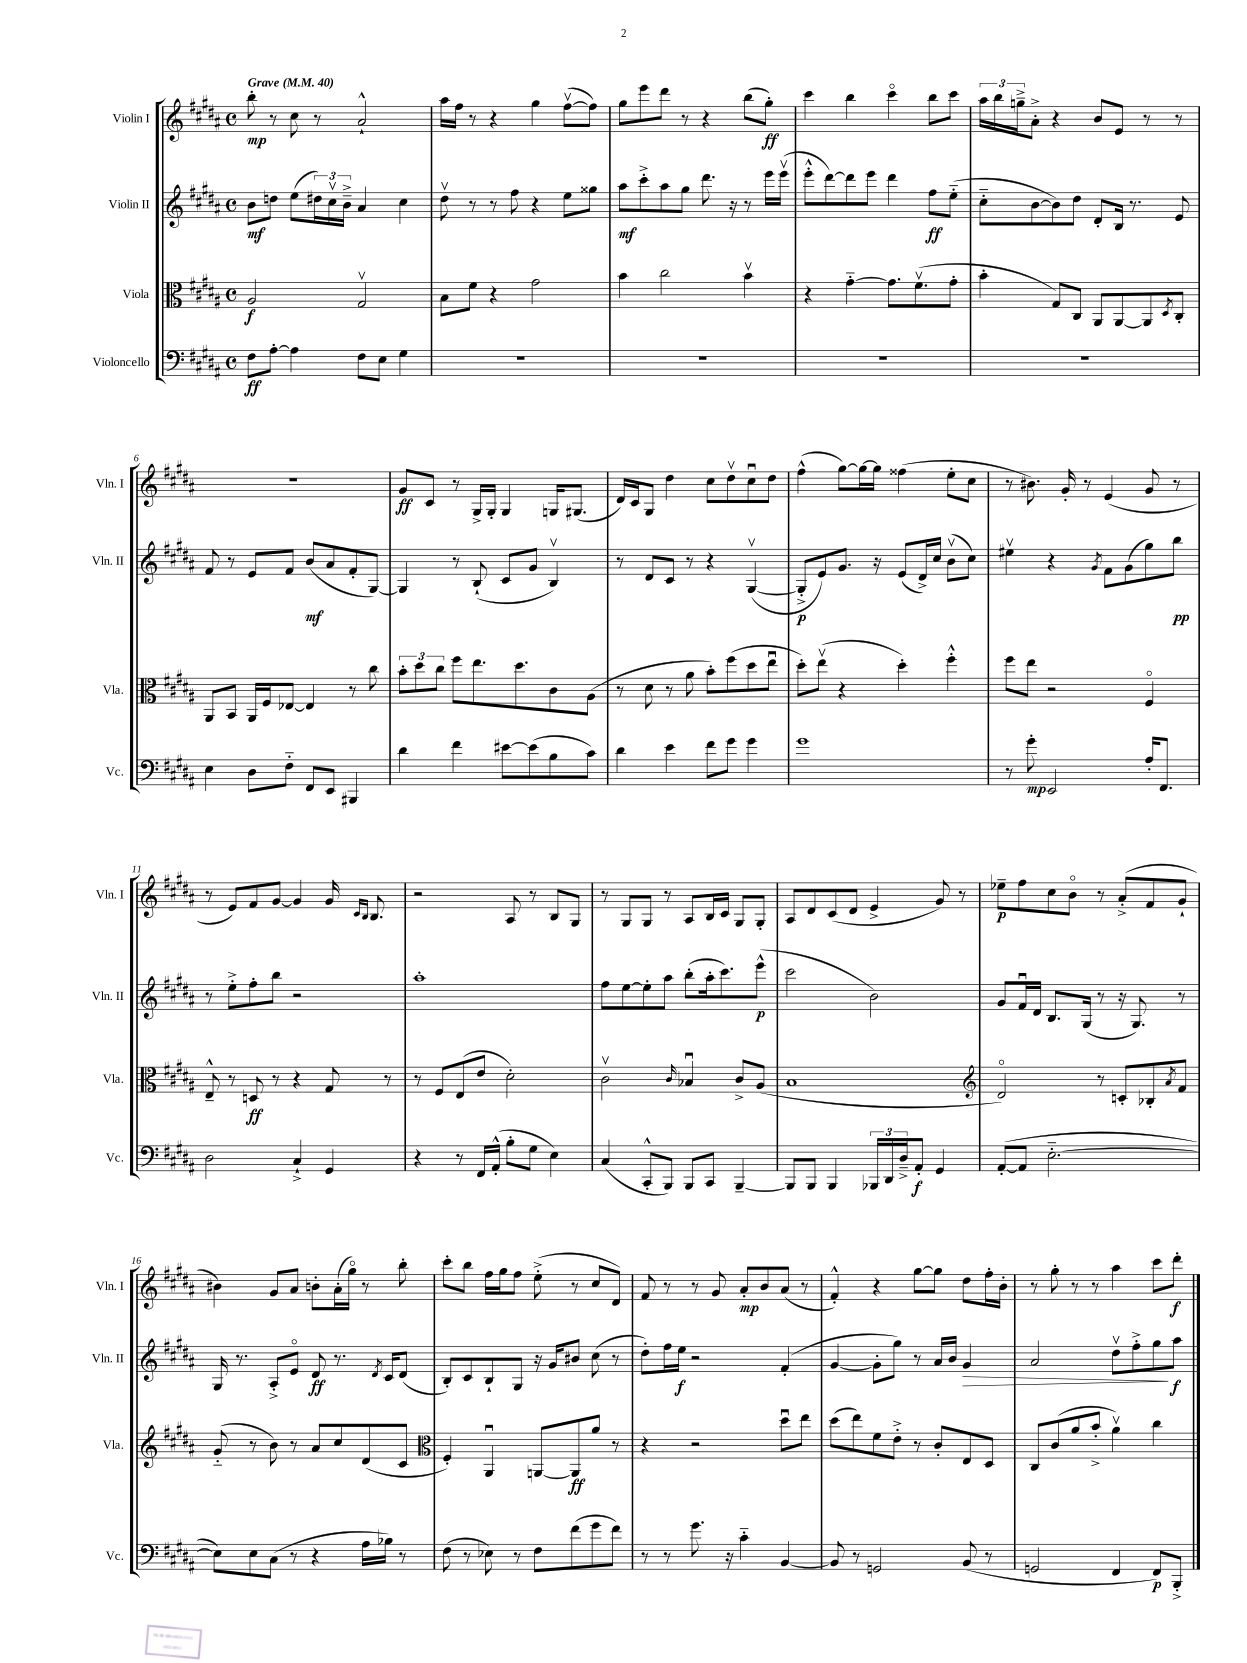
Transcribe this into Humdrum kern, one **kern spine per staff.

**kern	**dynam	**kern	**dynam	**kern	**dynam	**kern	**dynam
*part4	*part4	*part3	*part3	*part2	*part2	*part1	*part1
*staff4	*staff4	*staff3	*staff3	*staff2	*staff2	*staff1	*staff1
*I"Violoncello	*	*I"Viola	*	*I"Violin II	*	*I"Violin I	*
*I'Vc.	*	*I'Vla.	*	*I'Vln. II	*	*I'Vln. I	*
*clefF4	*	*clefC3	*	*clefG2	*	*clefG2	*
*k[f#c#g#d#a#]	*	*k[f#c#g#d#a#]	*	*k[f#c#g#d#a#]	*	*k[f#c#g#d#a#]	*
*M4/4	*	*M4/4	*	*M4/4	*	*M4/4	*
*met(c)	*	*met(c)	*	*met(c)	*	*met(c)	*
*MM40	*	*MM40	*	*MM40	*	*MM40	*
=1	=1	=1	=1	=1	=1	=1	=1
!	!	!	!	!	!	!LO:TX:a:B:t=Grave	!
8F#\L	ff	2A#/	f	8b\L	mf	8bb'\	mp
[8A#'\J	.	.	.	8ddn\J	.	8r	.
4A#\]	.	.	.	(8ee\L	.	8cc#\	.
.	.	.	.	24dd#X\L)	.	8r	.
.	.	.	.	24cc#v\	.	.	.
.	.	.	.	24b~^\JJ	.	.	.
8F#\L	.	2G#v/	.	4a#/	.	2a#`^^/	.
8E\J	.	.	.	.	.	.	.
4G#\	.	.	.	4cc#\	.	.	.
=2	=2	=2	=2	=2	=2	=2	=2
1r	.	8B\L	.	8dd#v\	.	16aa#\LL	.
.	.	.	.	.	.	16ff#\JJ	.
.	.	8f#\J	.	8r	.	8r	.
.	.	4r	.	8r	.	4r	.
.	.	.	.	8ff#\	.	.	.
.	.	2g#\	.	4r	.	4gg#\	.
.	.	.	.	8ee\L	.	([8ff#v\L	.
.	.	.	.	8gg##X\J	.	8ff#\J])	.
=3	=3	=3	=3	=3	=3	=3	=3
1r	.	4b\	.	8aa#\L	mf	8gg#\L	.
.	.	.	.	8ccc#'^\	.	8eee\	.
.	.	2cc#\	.	8aa#\	.	8ddd#\J	.
.	.	.	.	8gg#\J	.	8r	.
.	.	.	.	8.ddd#\	.	4r	.
.	.	.	.	16r	.	.	.
.	.	4bv\	.	8r	.	(8bb\L	.
.	.	.	.	16eee\LL	.	8gg#'\J)	ff
.	.	.	.	(16eeev\JJ	.	.	.
=4	=4	=4	=4	=4	=4	=4	=4
1r	.	4r	.	8eee'^^\L	.	4ccc#\	.
.	.	.	.	[8ddd#\)	.	.	.
.	.	[4g#\	.	8ddd#\]	.	4bb\	.
.	.	.	.	8eee\J	.	.	.
.	.	8.g#\L]	.	4ddd#\	.	4ccc#\	.
.	.	(8.f#v\	.	.	.	.	.
.	.	.	.	8ff#\L	ff	8bb\L	.
.	.	8g#'\J	.	(8ee\J	.	8ccc#\J	.
=5	=5	=5	=5	=5	=5	=5	=5
1r	.	4b'\	.	8cc#\L	.	24aa#\LL	.
.	.	.	.	.	.	24bb\	.
.	.	.	.	.	.	24ggn~^\J	.
.	.	.	.	[8b\	.	8a#'^\J	.
.	.	8G#/L)	.	8b\])	.	4r	.
.	.	8C#/J	.	8dd#\J	.	.	.
.	.	8AA#/L	.	8d#'/L	.	8b/L	.
.	.	[8AA#/	.	16B/Jk	.	8e/J	.
.	.	.	.	8.r	.	.	.
.	.	8AA#/]	.	.	.	8r	.
.	.	8qD#/	.	.	.	.	.
.	.	8C#'/J	.	8e/	.	8r	.
!!LO:LB:g=z
=6	=6	=6	=6	=6	=6	=6	=6
4E\	.	8AA#/L	.	8f#/	.	1r	.
.	.	8BB/J	.	8r	.	.	.
8D#\L	.	16AA#/LL	.	8e/L	.	.	.
.	.	16F#/J	.	.	.	.	.
8F#\J	.	[8E-X/J	.	8f#/J	.	.	.
8FF#/L	.	4E-/]	.	(8b/L	mf	.	.
8EE/J	.	.	.	8a#/	.	.	.
4BBB#X/	.	8r	.	8f#'/	.	.	.
.	.	8cc#\	.	[8G#/J)	.	.	.
=7	=7	=7	=7	=7	=7	=7	=7
4d#\	.	12b'\L	.	4G#/]	.	8g#/L	ff
.	.	12dd#\	.	.	.	.	.
.	.	.	.	.	.	8c#/J	.
.	.	12cc#\J	.	.	.	.	.
4f#\	.	8ff#\L	.	8r	.	8r	.
.	.	8.ee\	.	(8B`/	.	16G#^/LL	.
.	.	.	.	.	.	16G#'/JJ	.
[8e#X\L	.	.	.	8c#/L	.	4G#/	.
.	.	8.dd#\	.	.	.	.	.
(8e#\]	.	.	.	8g#/J	.	.	.
8B\	.	8c#\	.	4Bv/)	.	16Gn/KL	.
.	.	.	.	.	.	(8.G#X/J	.
8c#\J)	.	(8A#\J	.	.	.	.	.
=8	=8	=8	=8	=8	=8	=8	=8
4d#\	.	8r	.	8r	.	16d#/LL)	.
.	.	.	.	.	.	16c#/J	.
.	.	8d#\	.	8d#/L	.	8G#/J	.
4e\	.	8r	.	8c#/J	.	4dd#\	.
.	.	8a#\	.	8r	.	.	.
8f#\L	.	8b'\L)	.	4r	.	8cc#\L	.
8g#\J	.	(8ff#\	.	.	.	8dd#v\	.
4g#\	.	8dd#\	.	([4G#v/	.	8cc#u\	.
.	.	8eeu\J	.	.	.	8dd#\J	.
=9	=9	=9	=9	=9	=9	=9	=9
1g#	.	8dd#'\L)	.	8G#'^/L]	p	(4ff#^^\	.
.	.	(8eev\J	.	8e/)	.	.	.
.	.	4r	.	8.g#/J	.	[8gg#\L)	.
.	.	.	.	.	.	16gg#\L_	.
.	.	.	.	16r	.	16gg#\JJ]	.
.	.	4dd#'\)	.	(8e/L	.	(4ff##X\	.
.	.	.	.	16d#^/L)	.	.	.
.	.	.	.	16cc#/JJ	.	.	.
.	.	4ff#'^^\	.	(8bv\L	.	8ee'\L	.
.	.	.	.	8cc#\J)	.	8cc#\J	.
=10	=10	=10	=10	=10	=10	=10	=10
8r	.	8ff#\L	.	4ee#Xv\	.	8r	.
8g#'\	mp	8ee\J	.	.	.	8.b#X\)	.
2EE/	.	2r	.	4r	.	.	.
.	.	.	.	.	.	16g#'/	.
.	.	.	.	.	.	8r	.
.	.	.	.	8qg#/	.	.	.
.	.	.	.	8f#\L	.	(4e/	.
.	.	.	.	(8g#\	.	.	.
16A#'/KL	.	4F#/	.	8gg#\)	.	8g#/	.
8.FF#/J	.	.	.	.	.	.	.
.	.	.	.	8bb\J	pp	8r	.
!!LO:LB:g=z
=11	=11	=11	=11	=11	=11	=11	=11
2D#\	.	8E~^^/	.	8r	.	8r	.
.	.	8r	.	8ee'^\L	.	8e/L)	.
.	.	8Dn/	ff	8ff#'\	.	8f#/	.
.	.	8r	.	8bb\J	.	[8g#/J	.
4C#`^/	.	4r	.	2r	.	4g#/]	.
4GG#/	.	8G#/	.	.	.	16g#/	.
.	.	.	.	.	.	16qqc#/LL	.
.	.	.	.	.	.	16qqB/JJ	.
.	.	.	.	.	.	8.B/	.
.	.	8r	.	.	.	.	.
=12	=12	=12	=12	=12	=12	=12	=12
4r	.	8r	.	1aa#'	.	2r	.
.	.	8F#/L	.	.	.	.	.
8r	.	(8E/	.	.	.	.	.
16FF#/LL	.	8e/J	.	.	.	.	.
(16AA#'^^/JJ	.	.	.	.	.	.	.
8B'\L	.	2d#'\)	.	.	.	8A#/	.
8G#\J	.	.	.	.	.	8r	.
4E\)	.	.	.	.	.	8B/L	.
.	.	.	.	.	.	8G#/J	.
=13	=13	=13	=13	=13	=13	=13	=13
(4C#/	.	2c#v\	.	8ff#\L	.	8r	.
.	.	.	.	[8ee\	.	8G#/L	.
8CC#'^^/L	.	.	.	8ee'\]	.	8G#/J	.
8BBB/J)	.	.	.	8aa#\J	.	8r	.
.	.	16qqc#/	.	.	.	.	.
8BBB/L	.	4B-Xu/	.	(8bb'\L	.	8A#/L	.
8CC#/J	.	.	.	16aa#'\k	.	16B/L	.
.	.	.	.	8.ccc#\)	.	16c#/JJ	.
[4BBB~/	.	8c#^/L	.	.	.	8G#/L	.
.	.	(8A#/J	.	(8eee^^\J	p	8G#'/J	.
=14	=14	=14	=14	=14	=14	=14	=14
8BBB/L]	.	1B	.	2ccc#\	.	8A#/L	.
8BBB/J	.	.	.	.	.	8d#/	.
4BBB/	.	.	.	.	.	(8c#/	.
.	.	.	.	.	.	8d#/J	.
24BBB-X/LL	.	.	.	2b\)	.	4e^/	.
24DD#/	.	.	.	.	.	.	.
24D#~^/J	.	.	.	.	.	.	.
8AA#'/J	f	.	.	.	.	.	.
4GG#/	.	.	.	.	.	8g#/)	.
.	.	.	.	.	.	8r	.
=15	=15	=15	=15	=15	=15	=15	=15
*	*	*clefG2	*	*	*	*	*
([8AA#'/L	.	2d#/)	.	8g#/L	.	8ee-X~\L	p
8AA#/J]	.	.	.	16f#u/L	.	8ff#\	.
.	.	.	.	16d#/JJ	.	.	.
[2.E\	.	.	.	8.B/L	.	8cc#\	.
.	.	.	.	.	.	8b\J	.
.	.	.	.	(16G#/Jk	.	.	.
.	.	8r	.	8r	.	8r	.
.	.	8cn'/L	.	16r	.	(8a#'^/L	.
.	.	.	.	8.G#/)	.	.	.
.	.	8B-X'/	.	.	.	8f#/	.
.	.	8qa#/	.	.	.	.	.
.	.	8f#/J	.	8r	.	8g#`/J	.
!!LO:LB:g=z
=16	=16	=16	=16	=16	=16	=16	=16
8E\L])	.	(8g#/	.	16G#/	.	4b#X\)	.
.	.	.	.	8.r	.	.	.
8E\	.	8r	.	.	.	.	.
(8C#\J	.	8b\)	.	8A#'^/L	.	8g#/L	.
8r	.	8r	.	8e/J	.	8a#/J	.
4r	.	8a#/L	.	8d#/	ff	8bn'\L	.
.	.	8cc#/	.	8.r	.	(16a#'\L	.
.	.	.	.	.	.	16gg#\JJ)	.
16A#\LL	.	(8d#/	.	.	.	8r	.
.	.	.	.	8qd#/	.	.	.
16B-X\JJ)	.	.	.	16c#/KL	.	.	.
8r	.	8c#/J	.	(8d#/J	.	8bb'\	.
=17	=17	=17	=17	=17	=17	=17	=17
*	*	*clefC3	*	*	*	*	*
(8F#\	.	4F#'/)	.	8B'/L)	.	8ccc#'\L	.
8r	.	.	.	8c#/	.	8bb\J	.
8E-X\)	.	4AA#u/	.	8B`/	.	16ff#\LL	.
.	.	.	.	.	.	16gg#\J	.
8r	.	.	.	8G#/J	.	8ff#\J	.
8F#\L	.	[8AAn/L	.	16r	.	(8ee'^\	.
.	.	.	.	16g#/KL	.	.	.
(8f#\	.	8AA/]	ff	8b#X/J	.	8r	.
8g#\	.	8a#/J	.	(8cc#\	.	8cc#/L	.
8f#\J)	.	8r	.	8r	.	8d#/J)	.
=18	=18	=18	=18	=18	=18	=18	=18
8r	.	4r	.	8dd#'\L)	.	8f#/	.
8r	.	.	.	16ff#\L	.	8r	.
.	.	.	.	16ee\JJ	f	.	.
8.g#\	.	2r	.	2r	.	8r	.
.	.	.	.	.	.	8g#/	.
16r	.	.	.	.	.	.	.
4c#\	.	.	.	.	.	8a#'/L	mp
.	.	.	.	.	.	8b/	.
[4BB/	.	8dd#u\L	.	(4f#'/	.	(8a#/J	.
.	.	8ee\J	.	.	.	8r	.
=19	=19	=19	=19	=19	=19	=19	=19
8BB/]	.	(8dd#\L	.	[4g#/	.	4f#'^^/)	.
8r	.	8ee\)	.	.	.	.	.
2GGn/	.	8f#\	.	8g#'\L]	.	4r	.
.	.	8e'^\J	.	8gg#\J)	.	.	.
.	.	8r	.	8r	.	[8gg#\L	.
.	.	8c#'/L	.	16a#/LL	.	8gg#\J]	.
.	.	.	.	16b/JJ	.	.	.
!	!	!	!	!	!LO:HP:b	!	!
(8BB/	.	8E/	.	4g#/	>	8dd#\L	.
8r	.	8D#/J	.	.	.	16ff#'\L	.
.	.	.	.	.	.	16b'\JJ	.
=20	=20	=20	=20	=20	=20	=20	=20
2GGn/	.	8C#/L	.	2a#/	.	8r	.
.	.	(8c#/	.	.	.	8gg#'\	.
.	.	8a#/	.	.	.	8r	.
.	.	8b'^/J	.	.	.	8r	.
4FF#/	.	4a#v\)	.	8dd#v\L	.	4aa#\	.
.	.	.	.	8ff#'^\	.	.	.
8FF#/L)	p	4cc#\	.	8gg#\	.	8ccc#\L	.
8BBB'^/J	.	.	.	8aa#\J	] f	8ddd#'\J	f
==	==	==	==	==	==	==	==
*-	*-	*-	*-	*-	*-	*-	*-
